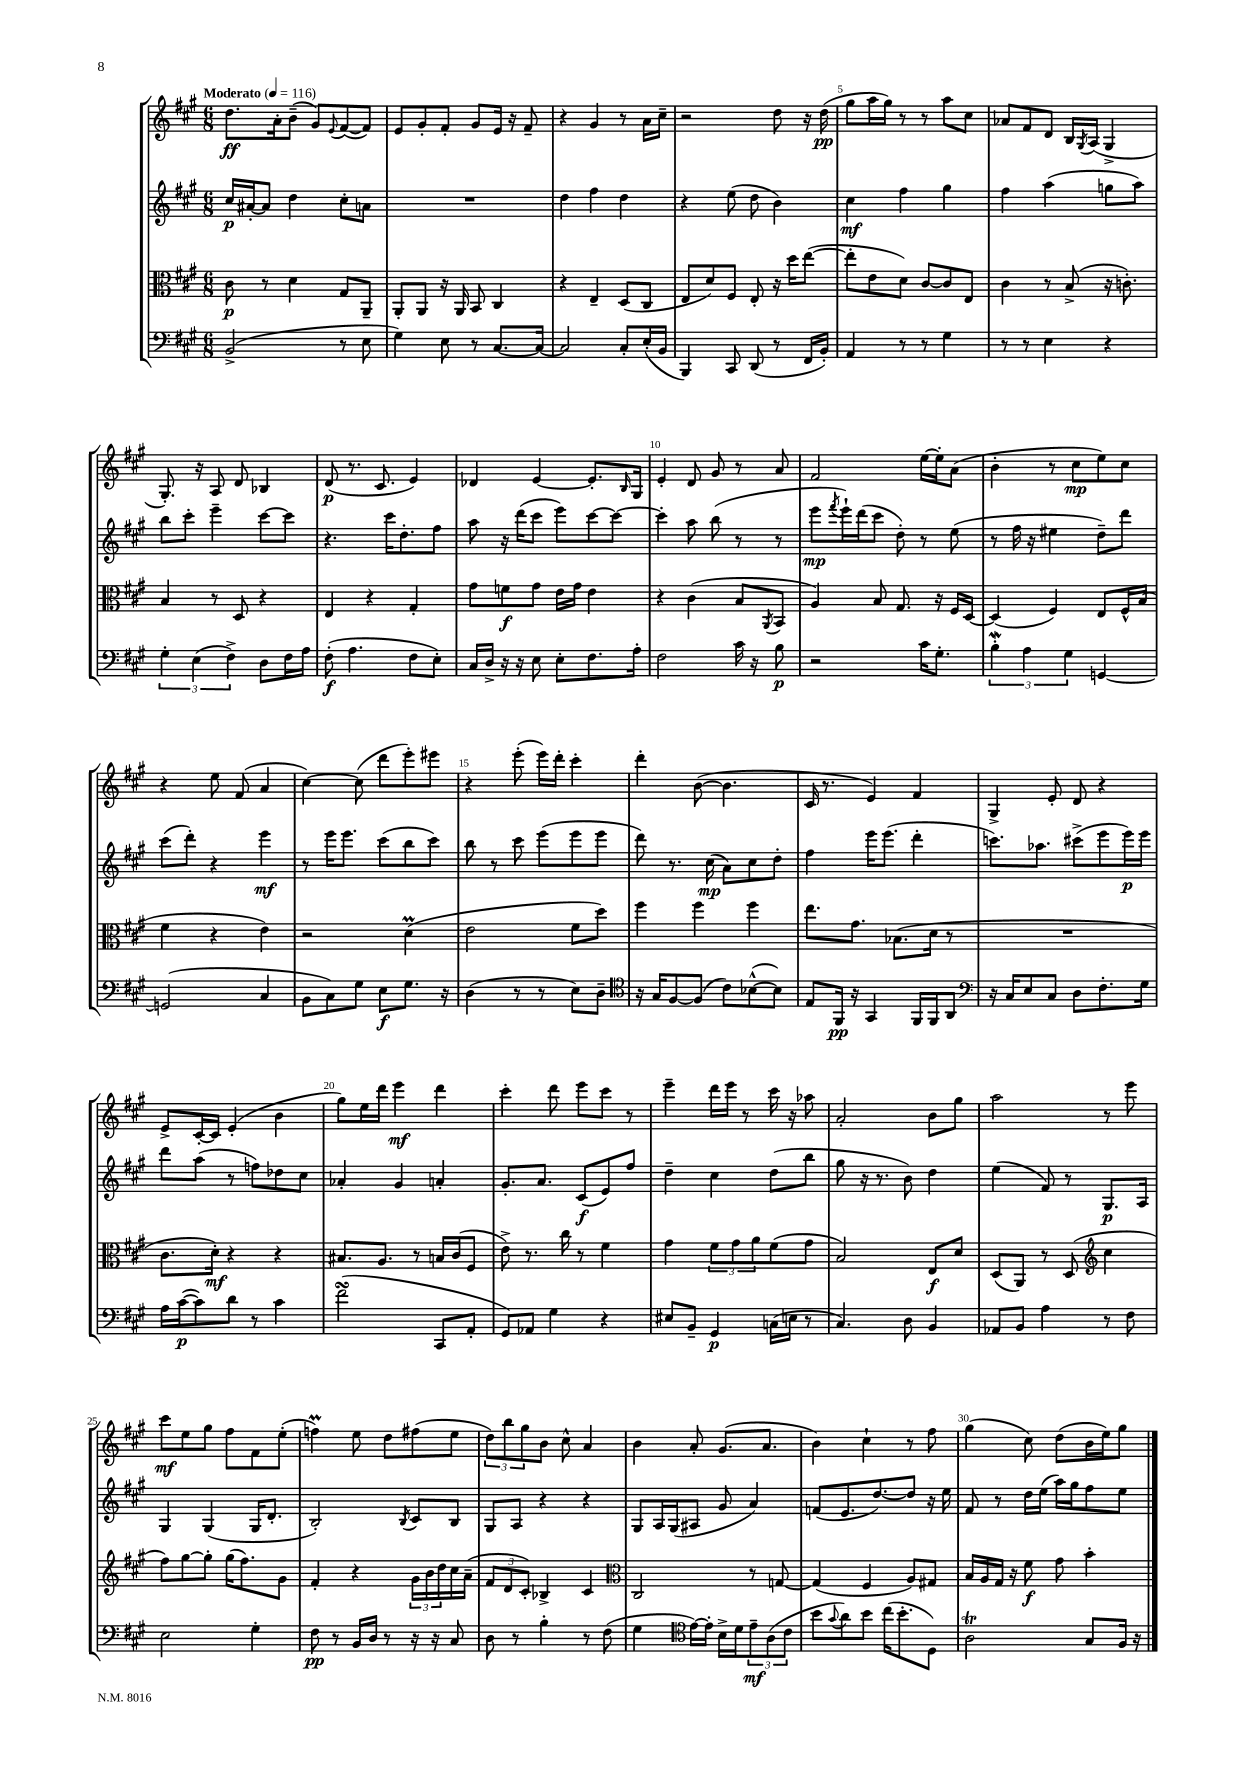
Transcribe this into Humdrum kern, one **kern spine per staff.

**kern	**kern	**kern	**kern
*staff4	*staff3	*staff2	*staff1
*clefF4	*clefC3	*clefG2	*clefG2
*k[f#c#g#]	*k[f#c#g#]	*k[f#c#g#]	*k[f#c#g#]
*M6/8	*M6/8	*M6/8	*M6/8
*MM116	*MM116	*MM116	*MM116
(2BB^	8c#	16cc#	8.dd
.	.	[16a#'	.
.	8r	8a#]	.
.	.	.	16a'
.	4d	4dd	(8b~
.	.	.	8g#)
.	.	.	8qqe
8r	8G#	8cc#'	([8f#
8E	8AA~	8a	8f#])
=	=	=	=
4G#)	8AA'	2.r	8e
.	8AA	.	8g#'
8E	16r	.	8f#'
.	16AA	.	.
8r	8BB	.	8g#
[8.C#	4C#	.	16e
.	.	.	16r
.	.	.	8f#~
16C#_	.	.	.
=	=	=	=
2C#]	4r	4dd	4r
.	4E~	4ff#	4g#
8C#'	(8D	4dd	8r
(16E'	8C#	.	16a
16BB	.	.	16cc#~
=	=	=	=
4BBB)	8E	4r	2r
.	8d)	.	.
8CC#	8F#	(8ee	.
(8DD	8E'	8dd	.
8r	16r	4b)	8dd
.	16dd	.	.
16FF#	([8ee	.	16r
16BB')	.	.	(16dd
=	=	=	=
4AA	8ee']	4cc#	8gg#
.	8e	.	16aa
.	.	.	16gg#)
8r	8d)	4ff#	8r
8r	[8c#	.	8r
4G#	8c#]	4gg#	8aa
.	8E	.	8cc#
=	=	=	=
8r	4c#	4ff#	8a-
8r	.	.	8f#
4E	8r	(4aa	8d
.	(8B^	.	16B
.	.	.	8qG#
.	.	.	(16A
4r	16r	8gg	4G#^
.	8.c')	.	.
.	.	8aa)	.
=	=	=	=
6G#'	4B	8bb	8.G#')
.	.	8ccc#'	.
(6E	.	.	.
.	.	.	16r
.	8r	4eee~	8A
6F#^)	.	.	.
.	8D	.	8d
8D	4r	[8ccc#	4B-
16F#	.	8ccc#]	.
16A	.	.	.
=	=	=	=
(8F#'	4E	4.r	(8d
4.A	.	.	8.r
.	4r	.	.
.	.	.	8.c#
.	.	16ccc#	.
.	.	8.dd'	.
8F#	4G#'	.	4e)
8E')	.	8ff#	.
=	=	=	=
16C#	8g#	8aa	4d-
16D^	.	.	.
16r	8f	16r	.
16r	.	(16ddd	.
8E	8g#	8ccc#	[4e
8E'	16e	8eee)	.
.	16g#	.	.
8.F#	4e	[8ccc#	8.e']
.	.	8ccc#_	.
.	.	.	16qqB
16A'	.	.	16G#
=	=	=	=
2F#	4r	4ccc#']	4e'
.	(4c#	8aa	8d
.	.	(8bb	8g#
16c#	8B	8r	8r
16r	.	.	.
.	8qAA	.	.
8B	8BB	8r	8a
=	=	=	=
2r	4A)	8eee	2f#
.	.	8qfff#	.
.	.	16eee`)	.
.	.	(16ddd	.
.	8B	8ccc#	.
.	8.G#	8dd')	.
16c#	.	8r	[16ee
8.G#'	16r	.	16ee']
.	16F#	(8ee	(8a
.	[16D	.	.
=	=	=	=
6B'	(4D]	8r	4b'
.	.	16ff#	.
6A	.	.	.
.	.	16r	.
.	4F#)	4ee#	8r
6G#	.	.	.
.	.	.	8cc#
[4GG	8E	8dd~)	8ee)
.	16F#^^	8ddd	8cc#
.	(16B	.	.
=	=	=	=
(2GG]	4f#	(8ccc#	4r
.	.	8ddd')	.
.	4r	4r	8ee
.	.	.	(8f#
4C#	4e)	4eee	4a
=	=	=	=
8BB	2r	8r	[4cc#)
8C#)	.	16eee	.
.	.	8.eee	.
8G#	.	.	(8cc#]
8E	.	(8ccc#	8ddd
8.G#	(4d	8bb	8eee')
.	.	8ccc#)	8eee#
16r	.	.	.
=	=	=	=
(4D	2e	8bb	4r
.	.	8r	.
8r	.	8ccc#	(8eee'
8r	.	(8eee	16eee)
.	.	.	16ddd'
8E)	8f#	8eee	4ccc#'
8D~	8dd)	8eee	.
=	=	=	=
*clefC4	*	*	*
16r	4ff#	8ddd)	4ddd'
16G#	.	.	.
[8F#	.	8.r	.
(8F#]	4ff#	.	([8b
.	.	(16cc#	.
8c#)	.	8a)	4.b]
([8B-^^	4ff#	8cc#	.
8B-])	.	8dd'	.
=	=	=	=
8E	8.ee	4ff#	16c#
.	.	.	8.r
16FF#	.	.	.
16r	8.g#	.	.
4GG#	.	16eee	4e)
.	.	(8.eee	.
.	(8.B-	.	.
16FF#	.	4ddd'	4f#
16FF#	16d	.	.
8AA	8r	.	.
=	=	=	=
*clefF4	*	*	*
16r	2.r	8.ccc)	4G#^
16C#	.	.	.
8E	.	.	.
.	.	8.aa-	.
8C#	.	.	8e'
8D	.	(8ccc#^	8d
8.F#'	.	8eee	4r
.	.	16eee)	.
16G#	.	16eee	.
=	=	=	=
16A	8.c#	8ddd	8e^
([16c#	.	.	.
8c#])	.	(8aa	[16c#'
.	16d')	.	16c#]
8d	4r	8r	(4e'
8r	.	8ff)	.
4c#	4r	8dd-	4b
.	.	8cc#	.
=	=	=	=
(2f#	8.B#	4a-'	8gg#)
.	.	.	16ee
.	8.A	.	16ddd
.	.	4g#	4eee
.	8r	.	.
8CC#	16B	4a'	4ddd
.	(16c#	.	.
8AA'	8F#	.	.
=	=	=	=
8GG#)	8e^)	8.g#'	4ccc#'
8AA-	8.r	.	.
.	.	8.a	.
4G#	.	.	8ddd
.	16cc#	.	.
.	8r	(8c#	8eee
4r	4f#	8e)	8ccc#
.	.	8ff#	8r
=	=	=	=
8E#	4g#	4dd~	4eee~
8BB~	.	.	.
4GG#	12f#	4cc#	16ddd
.	.	.	16eee
.	12g#	.	.
.	.	.	8r
.	12a	.	.
(16C	(8f#	(8dd	16ccc#
16E	.	.	16r
8r	8g#	8bb	8aa-
=	=	=	=
4.C#)	2B)	8gg#	2a'
.	.	16r	.
.	.	8.r	.
8D	.	8b)	.
4BB	8E	4dd	8b
.	8d	.	8gg#
=	=	=	=
8AA-	(8D	(4ee	2aa
8BB	8AA)	.	.
4A	8r	8f#)	.
.	(8D	8r	.
*	*clefG2	*	*
8r	4cc#	8.G#	8r
8F#	.	.	8eee
.	.	16A	.
=	=	=	=
2E	8ff#)	4G#	8ccc#
.	[8gg#	.	8ee
.	8gg#']	(4G#	8gg#
.	(16gg#	.	8ff#
.	8.ff#)	.	.
4G#'	.	16G#	8f#
.	.	8.d'	.
.	8g#	.	(8ee'
=	=	=	=
8F#	4f#'	2B')	4ff)
8r	.	.	.
16BB	4r	.	8ee
16D	.	.	.
8r	.	.	8dd
.	.	8qB	.
16r	24g#	8c#	(8ff#
.	24b	.	.
16r	.	.	.
.	24dd	.	.
8C#	16cc#	8B	8ee
.	(16a~	.	.
=	=	=	=
8D	12f#	8G#	12dd)
.	12d	.	12bb
8r	.	8A	.
.	12c#')	.	12gg#
4B'	4B-^	4r	8b
.	.	.	8cc#^^
8r	4c#	4r	4a
(8F#	.	.	.
=	=	=	=
*	*clefC3	*	*
4G#	2C#	8G#	4b
.	.	16A	.
.	.	(16G#	.
*clefC4	*	*	*
[16e)	.	8A#	8a'
16e']	.	.	.
16B^	.	8g#	(8.g#
16d	.	.	.
12e~	8r	4a)	.
.	.	.	8.a
(12A	.	.	.
.	[8G	.	.
12c#	.	.	.
=	=	=	=
8b	(4G]	(8f	4b)
8qqg#	.	.	.
8a)	.	8.e	.
8b	4F#	.	4cc#`
.	.	[8.dd)	.
(16cc#	.	.	.
8.b'	.	.	.
.	8A)	8dd]	8r
8D)	8G#	16r	8ff#
.	.	16ee	.
=	=	=	=
2A	16B	8f#	(4gg#
.	16A	.	.
.	16G#	8r	.
.	16r	.	.
.	8f#	16dd	8cc#)
.	.	(16ee	.
.	8g#	16aa)	(8dd
.	.	16gg#	.
8G#	4b'	8ff#	16b
.	.	.	16ee)
16F#	.	8ee	8gg#
16r	.	.	.
==	==	==	==
*-	*-	*-	*-
